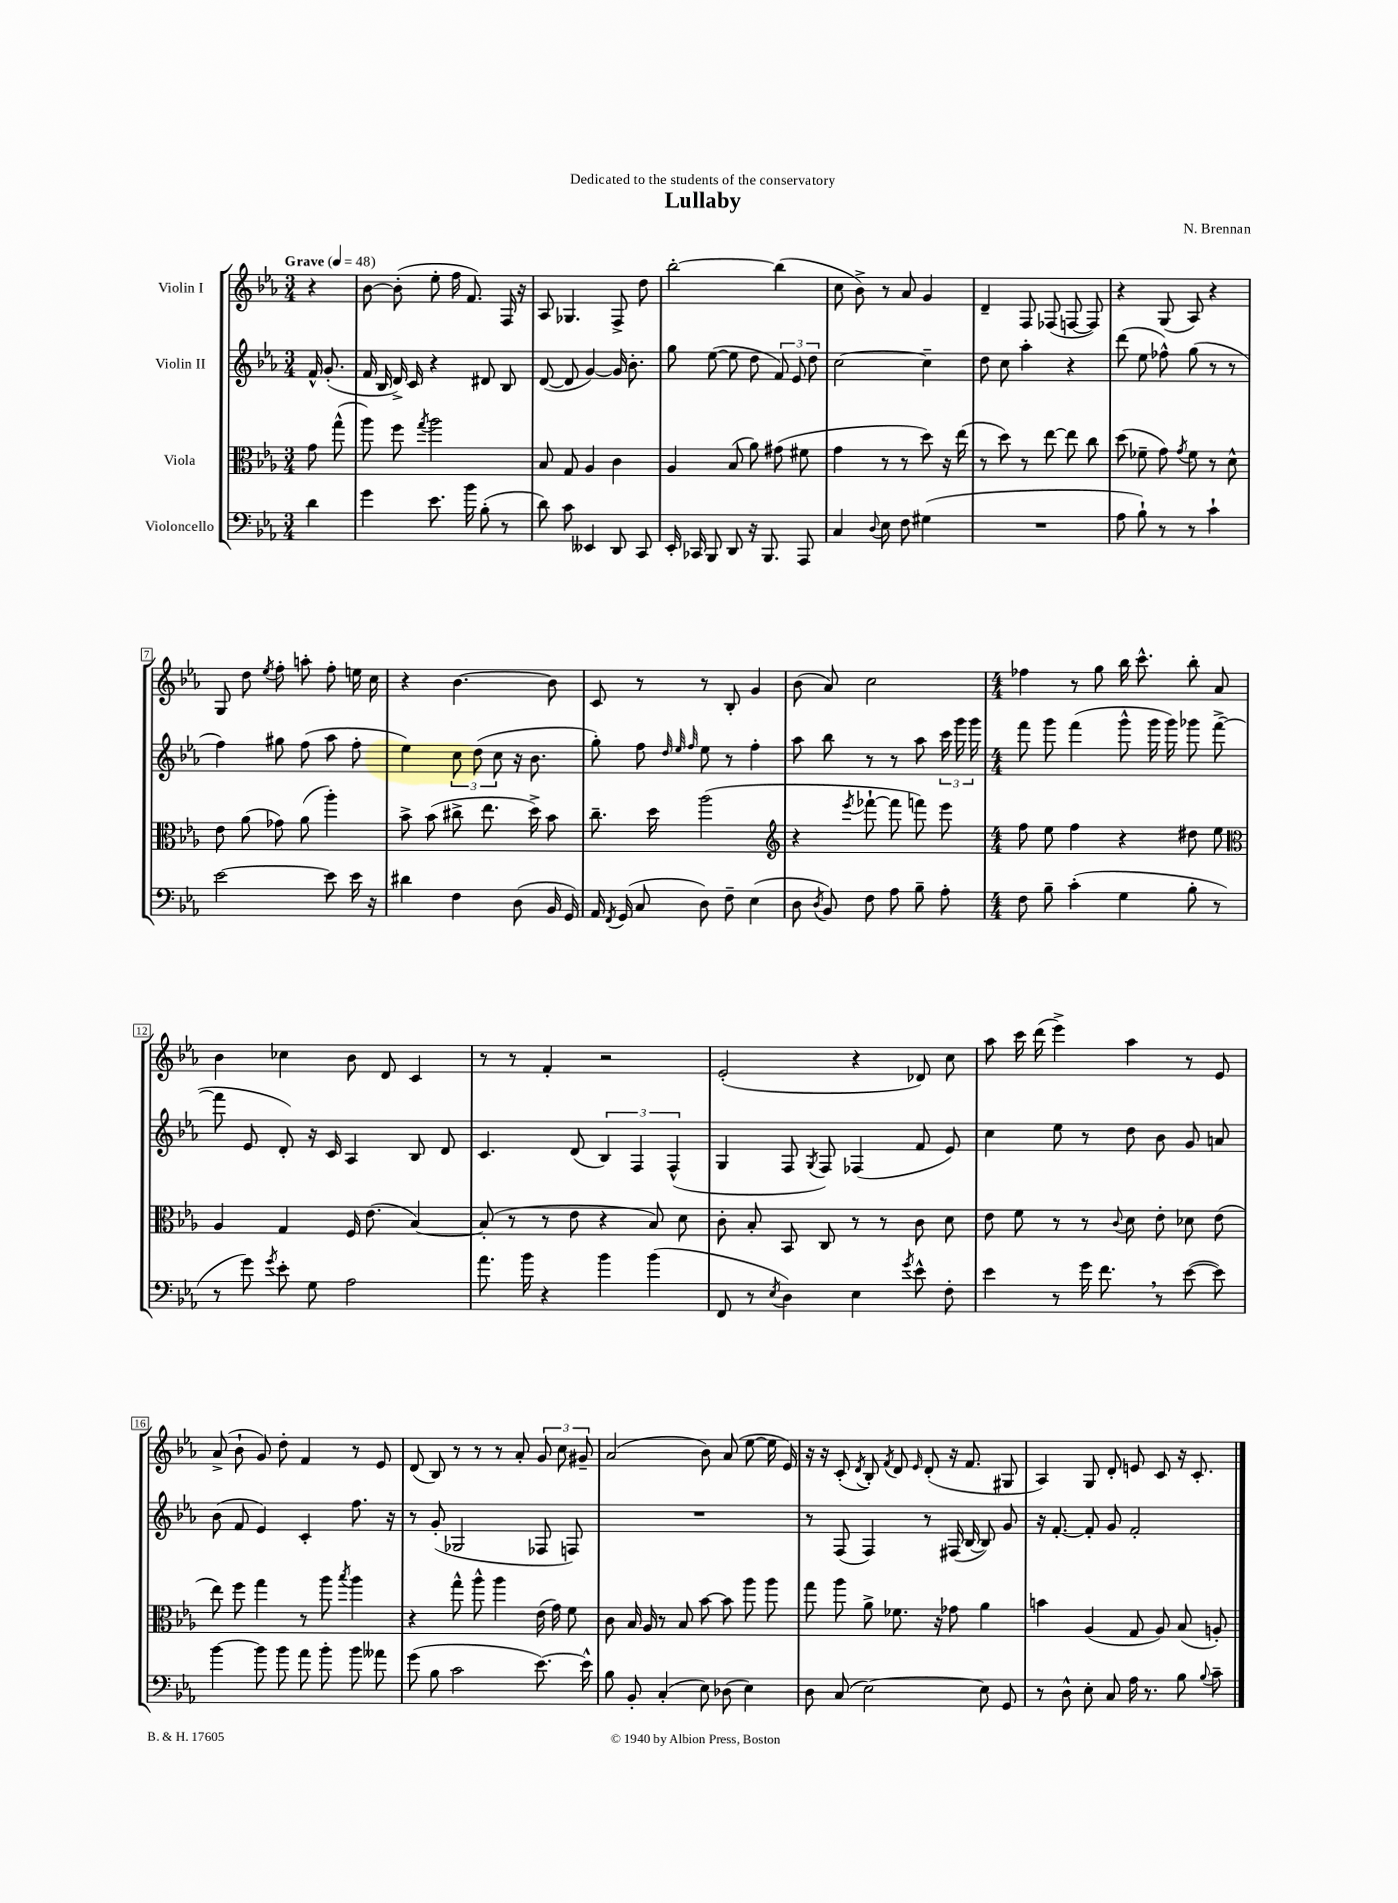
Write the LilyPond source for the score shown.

\header { title = "Lullaby" composer = "N. Brennan" dedication = "Dedicated to the students of the conservatory" }
<<
\new StaffGroup <<
\new Staff = "s0" \with { instrumentName = "Violin I" } {
    \clef treble \key ees \major \numericTimeSignature \time 3/4 \partial 4 \tempo "Grave" 4 = 48
    \autoBeamOff r4 |
    bes'8~ bes'8-.( ees''8-. f''16 f'8.) f16 r16 |
    aes8 ges4. f8-> d''8 |
    bes''2~-. bes''4( |
    c''8 bes'8->) r8 aes'8 g'4 |
    d'4-- f8 fes8( f8~ f8) |
    r4 g8( aes8) r4 |
    g8 d''8 \acciaccatura { ees''8 } f''8-. a''8-. f''8-. e''16 c''16 |
    r4 bes'4.~ bes'8 |
    c'8 r8 r8 bes8-. g'4 |
    bes'8( aes'8) c''2 |
    \numericTimeSignature \time 4/4 fes''4 r8 g''8 bes''16 c'''8.-^ bes''8-. aes'8 |
    bes'4 ces''4 bes'8 d'8 c'4 |
    r8 r8 f'4-. r2 |
    ees'2-.( r4 des'8) c''8 |
    aes''8 c'''16 d'''16( ees'''4->) aes''4 r8 ees'8 |
    aes'8->( bes'8-! g'8) d''8-. f'4 r8 ees'8 |
    d'8( bes8) r8 r8 r8 aes'8-. \tuplet 3/2 { g'8 c''8 gis'8-- } |
    aes'2( bes'8) aes'8( ees''8~ ees''16 ees'16) |
    r16 r16 c'8-.( \acciaccatura { d'8 } bes8-.) \acciaccatura { f'8 } d'8 \grace { ees'16 } d'8-.( r16 f'8. gis8 |
    aes4) g8 d'8-. e'8 c'8 r16 c'8.-. \bar "|." |
}
\new Staff = "s1" \with { instrumentName = "Violin II" } {
    \clef treble \key ees \major \numericTimeSignature \time 3/4 \partial 4
    \autoBeamOff f'16-^ g'8.-.( |
    f'16 bes16 d'16->) c'16 r4 dis'8 bes8 |
    d'8~( d'8 g'4~) g'16 bes'8.-. |
    g''8 ees''8~( ees''8 d''8 \tuplet 3/2 { f'8) ees'8 d''8 } |
    c''2~ c''4-- |
    d''8 c''8 aes''4-. r4 |
    d'''8( ees''8 fes''8-^) g''8( r8 r8 |
    f''4) gis''8 f''8( aes''8 f''8-. |
    ees''4) \tuplet 3/2 { c''8 d''8( c''8 } r16 bes'8. |
    g''8-.) f''8 \grace { d''32 ees''32 f''32 } ees''8 r8 f''4-. |
    aes''8 bes''8 r8 r8 aes''8 \tuplet 3/2 { c'''16 g'''16 g'''16 } |
    \numericTimeSignature \time 4/4 f'''8 g'''8 f'''4( g'''8-^ g'''16 g'''16) ges'''8 f'''8~->( |
    f'''8 ees'8 d'8-.) r16 c'16 aes4 bes8 d'8 |
    c'4. d'8( \tuplet 3/2 { bes4) f4 f4-^( } |
    g4 f8 \acciaccatura { g8 } f8) fes4( f'8 ees'8) |
    c''4 ees''8 r8 d''8 bes'8 g'8 a'8 |
    bes'8( f'8 ees'4) c'4-. f''8. r16 |
    r8 g'8-.( ges2 fes8 f8) |
    R1 |
    r8 f8( f4) r8 fis16( bes16~ bes8) g'8 |
    r16 f'8.~-. f'8-. g'8 f'2-. \bar "|." |
}
\new Staff = "s2" \with { instrumentName = "Viola" } {
    \clef alto \key ees \major \numericTimeSignature \time 3/4 \partial 4
    \autoBeamOff g'8 g''8-^( |
    aes''8) f''8 \acciaccatura { g''8 } aes''2 |
    bes8 g8 aes4 c'4 |
    aes4 bes8( aes'8) gis'8( fis'8 |
    g'4 r8 r8 d''8) r16 ees''16( |
    r8 d''8) r8 ees''8~ ees''8 c''8 |
    d''8( fes'8-- g'8) \acciaccatura { g'8 } fes'8 r8 d'8-^ |
    ees'8 aes'8( ges'8) aes'8( aes''4-.) |
    bes'8-> bes'8( cis''8-> ees''8. d''16->) bes'8 |
    c''8.-- d''16 aes''2( |
    \clef treble r4 \acciaccatura { ees'''8 } fes'''8~-! fes'''8 f'''8) ees'''8 |
    \numericTimeSignature \time 4/4 f''8 ees''8 f''4 r4 dis''8 ees''8 |
    \clef alto aes4 g4 f16 ees'8.( bes4~) |
    bes8-.( r8 r8 ees'8 r4 bes8) d'8 |
    c'8-. bes8-. bes,8 c8 r8 r8 c'8 d'8 |
    ees'8 f'8 r8 r8 \appoggiatura { c'8 } d'8 ees'8-. des'8 ees'8( |
    ees''8) f''8 g''4 r8 aes''8 \acciaccatura { bes''8 } aes''4 |
    r4 g''8-^ aes''8-^ aes''4 ees'16( g'16) f'8 |
    c'8 bes16 aes16 r8 bes8 bes'8~ bes'8 aes''8 aes''8 |
    g''8 aes''8 aes'8-> fes'8. r16 ges'8 aes'4 |
    b'4 aes4( g8 aes8) bes8( a8-.) \bar "|." |
}
\new Staff = "s3" \with { instrumentName = "Violoncello" } {
    \clef bass \key ees \major \numericTimeSignature \time 3/4 \partial 4
    \autoBeamOff d'4 |
    g'4 ees'8. bes'16 bes8-.( r8 |
    d'8) c'8 eeses,4 d,8 c,8 |
    ees,16-. ces,16 bes,,8 d,8 r16 bes,,8. aes,,8 |
    c4 \appoggiatura { d8 } ees8 f8 gis4( |
    R2. |
    aes8 bes8-!) r8 r8 c'4-! |
    ees'2~ ees'8 ees'16 r16 |
    dis'4 f4 d8( bes,16 g,16) |
    aes,16 \acciaccatura { f,8 } g,16( c8 d8) f8-- ees4( |
    d8 \acciaccatura { d8 } bes,8) f8 aes8 bes8-- aes8-. |
    \numericTimeSignature \time 4/4 f8 bes8-- c'4-.( g4 bes8-. r8 |
    r8 g'8) \acciaccatura { g'8 } ees'8-. g8 aes2 |
    aes'8. bes'16 r4 bes'4 bes'4( |
    f,8 r8 \acciaccatura { ees8 } d4) ees4 \acciaccatura { g'8 } ees'8-^ f8-. |
    ees'4 r8 g'16 f'8. \breathe r8 ees'8~( ees'8) |
    bes'4~ bes'8 bes'8 aes'8 bes'8-. bes'8 aeses'8 |
    g'8( bes8 c'2 ees'8.~) ees'16-^ |
    bes8 bes,8-. c4-.( ees8) des8( ees4) |
    d8 c8( ees2~) ees8 g,8 |
    r8 d8-^ ees8-. c8 aes16 r8. bes8 \appoggiatura { bes8 } c'8-- \bar "|." |
}
>>
>>
\layout { \context { \Score \override BarNumber.stencil = #(make-stencil-boxer 0.1 0.3 ly:text-interface::print) } }
